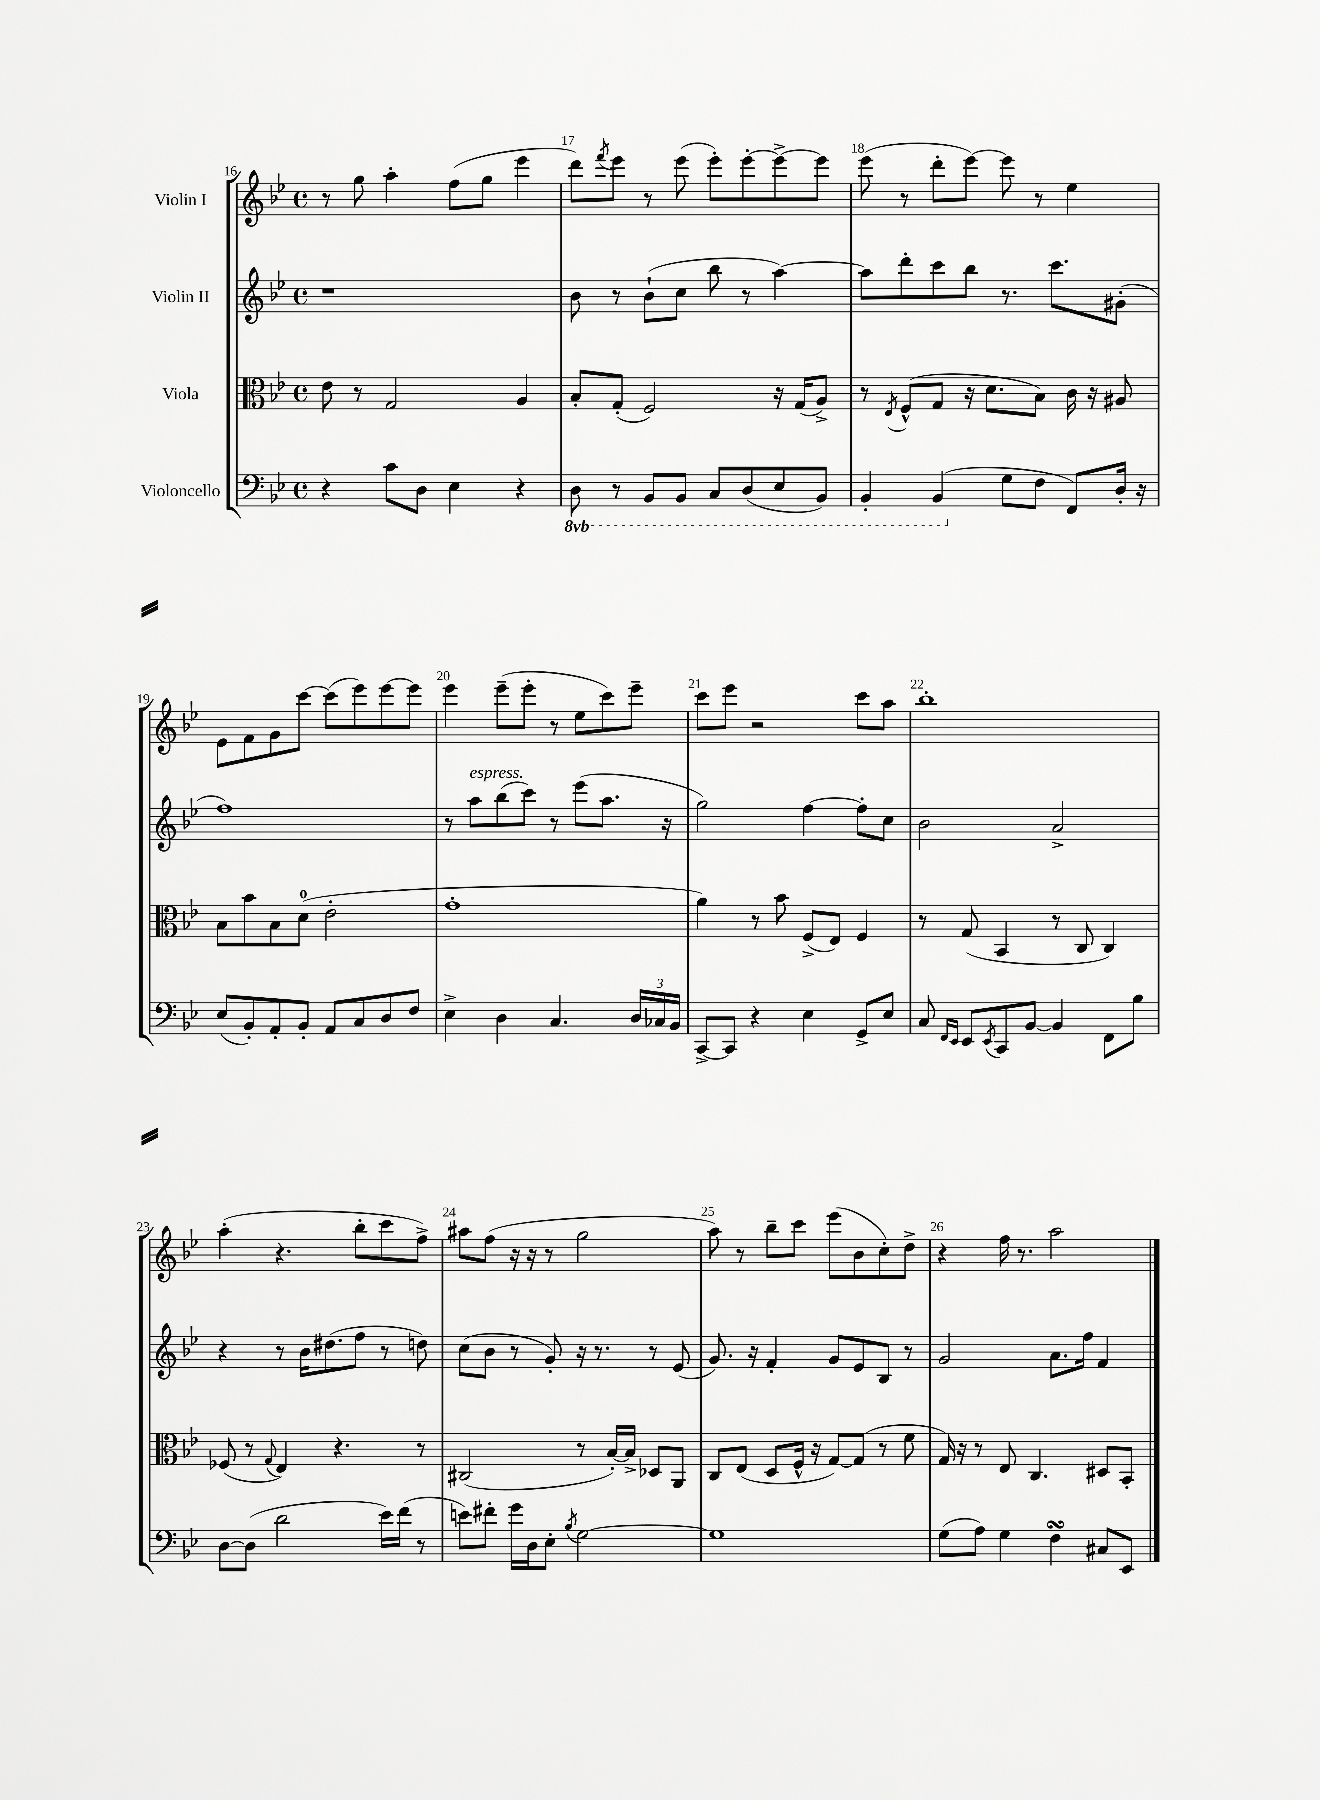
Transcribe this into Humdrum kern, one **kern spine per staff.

**kern	**kern	**kern	**kern
*part4	*part3	*part2	*part1
*staff4	*staff3	*staff2	*staff1
*I"Violoncello	*I"Viola	*I"Violin II	*I"Violin I
*clefF4	*clefC3	*clefG2	*clefG2
*k[b-e-]	*k[b-e-]	*k[b-e-]	*k[b-e-]
*M4/4	*M4/4	*M4/4	*M4/4
*met(c)	*met(c)	*met(c)	*met(c)
=16	=16	=16	=16
4r	8e-\	1r	8r
.	8r	.	8gg\
8c\L	2G/	.	4aa'\
8D\J	.	.	.
4E-\	.	.	(8ff\L
.	.	.	8gg\J
4r	4A/	.	4eee-\
=17	=17	=17	=17
*8ba	*	*	*
8DD\	8B-'/L	8b-\	8ddd\L)
.	.	.	8qfff/
8r	(8G'/J	8r	8eee-\J
8BBB-/L	2F/)	(8b-`\L	8r
8BBB-/J	.	8cc\J	(8eee-\
8CC/L	.	8bb-\	8eee-'\L)
(8DD/	.	8r	[8eee-'\
8EE-/	16r	[4aa\)	8eee-^\_
.	(16G/KL	.	.
8BBB-/J)	8A^/J)	.	8eee-\J]
=18	=18	=18	=18
4BBB-'/	8r	8aa\L]	(8eee-\
.	8qE-/	.	.
.	(8F^^/L	8ddd'\	8r
(4BBB-/	8G/J	8ccc\	8ddd'\L
.	16r	8bb-\J	[8eee-\J)
.	8.d\L	.	.
*X8ba	*	*	*
8G\L	.	8.r	8eee-\]
8F\J	8B-\J)	.	8r
.	.	8.ccc\L	.
8FF/L)	16c\	.	4ee-\
.	16r	.	.
16D'/Jk	8A#X/	(8g#X'\J	.
16r	.	.	.
!!LO:LB:g=z
=19	=19	=19	=19
(8E-/L	8B-\L	1ff)	8e-\L
8BB-'/)	8b-\	.	8f\
8AA'/	8B-\	.	8g\
8BB-'/J	(8d\J	.	[8ccc\J
8AA/L	2e-'\	.	(8ccc\L]
8C/	.	.	8eee-\)
8D/	.	.	[8eee-\
8F/J	.	.	8eee-\J]
=20	=20	=20	=20
4E-^\	1g'	8r	4eee-\
!	!	!LO:TX:a:i:t=espress.	!
.	.	8aa\L	.
4D\	.	(8bb-\	(8eee-~\L
.	.	8ccc\J)	8eee-'\J
4.C/	.	8r	8r
.	.	(8eee-\L	8ee-\L
.	.	8.aa\J	8ccc\)
24D/LL	.	.	8eee-~\J
24C-X/	.	.	.
.	.	16r	.
24BB-/JJ	.	.	.
=21	=21	=21	=21
[8CC^/L	4a\)	2gg\)	8ccc\L
8CC/J]	.	.	8eee-\J
4r	8r	.	2r
.	8b-\	.	.
4E-\	(8F^/L	[4ff\	.
.	8E-/J)	.	.
8GG^/L	4F/	8ff'\L]	8ccc\L
8E-/J	.	8cc\J	8aa\J
=22	=22	=22	=22
8C/	8r	2b-\	1bb-'
16qqFF/LL	.	.	.
16qqEE-/JJ	.	.	.
8EE-/L	(8G/	.	.
8qEE-/	.	.	.
8CC/	4BB-/	.	.
[8BB-/J	.	.	.
4BB-/]	8r	2a^/	.
.	8C/	.	.
8FF\L	4C/)	.	.
8B-\J	.	.	.
!!LO:LB:g=z
=23	=23	=23	=23
[8D\L	(8F-X/	4r	(4aa'\
(8D\J]	8r	.	.
.	8qqG/	.	.
2d\	4E-/)	8r	4.r
.	.	16b-\KL	.
.	.	(8.dd#X\	.
.	4.r	.	.
.	.	8ff\J	8bb-'\L
16e-\LL)	.	8r	8ccc\
(16f\JJ	.	.	.
8r	8r	8ddn\)	8ff^\J)
=24	=24	=24	=24
8en\L)	(2C#X/	(8cc\L	8aa#X\L
8f#X'\J	.	8b-\J	(8ff\J
16g\LL	.	8r	16r
16D\J	.	.	16r
8E-'\J	.	8g'/)	8r
8qB-/	.	.	.
[2G\	8r	16r	2gg\
.	.	8.r	.
.	[16B-'/LL)	.	.
.	16B-^/JJ]	.	.
.	8D-X/L	8r	.
.	8AA/J	(8e-/	.
=25	=25	=25	=25
1G]	8C/L	8.g/)	8aa\)
.	(8E-/J	.	8r
.	.	16r	.
.	8D/L	4f'/	8bb-~\L
.	16F^^/Jk	.	8ccc\J
.	16r	.	.
.	[8G/L)	8g/L	(8eee-\L
.	(8G/J]	8e-/	8b-\
.	8r	8B-/J	8cc'\)
.	8f\	8r	8dd^\J
=26	=26	=26	=26
(8G\L	16G/)	2g/	4r
.	16r	.	.
8A\J)	8r	.	.
4G\	8E-/	.	16ff\
.	.	.	8.r
.	4.C/	.	.
4FsSSS\	.	8.a\L	2aa\
.	.	16ff\Jk	.
8C#X/L	8D#X/L	4f/	.
8EE-/J	8BB-'/J	.	.
==	==	==	==
*-	*-	*-	*-
